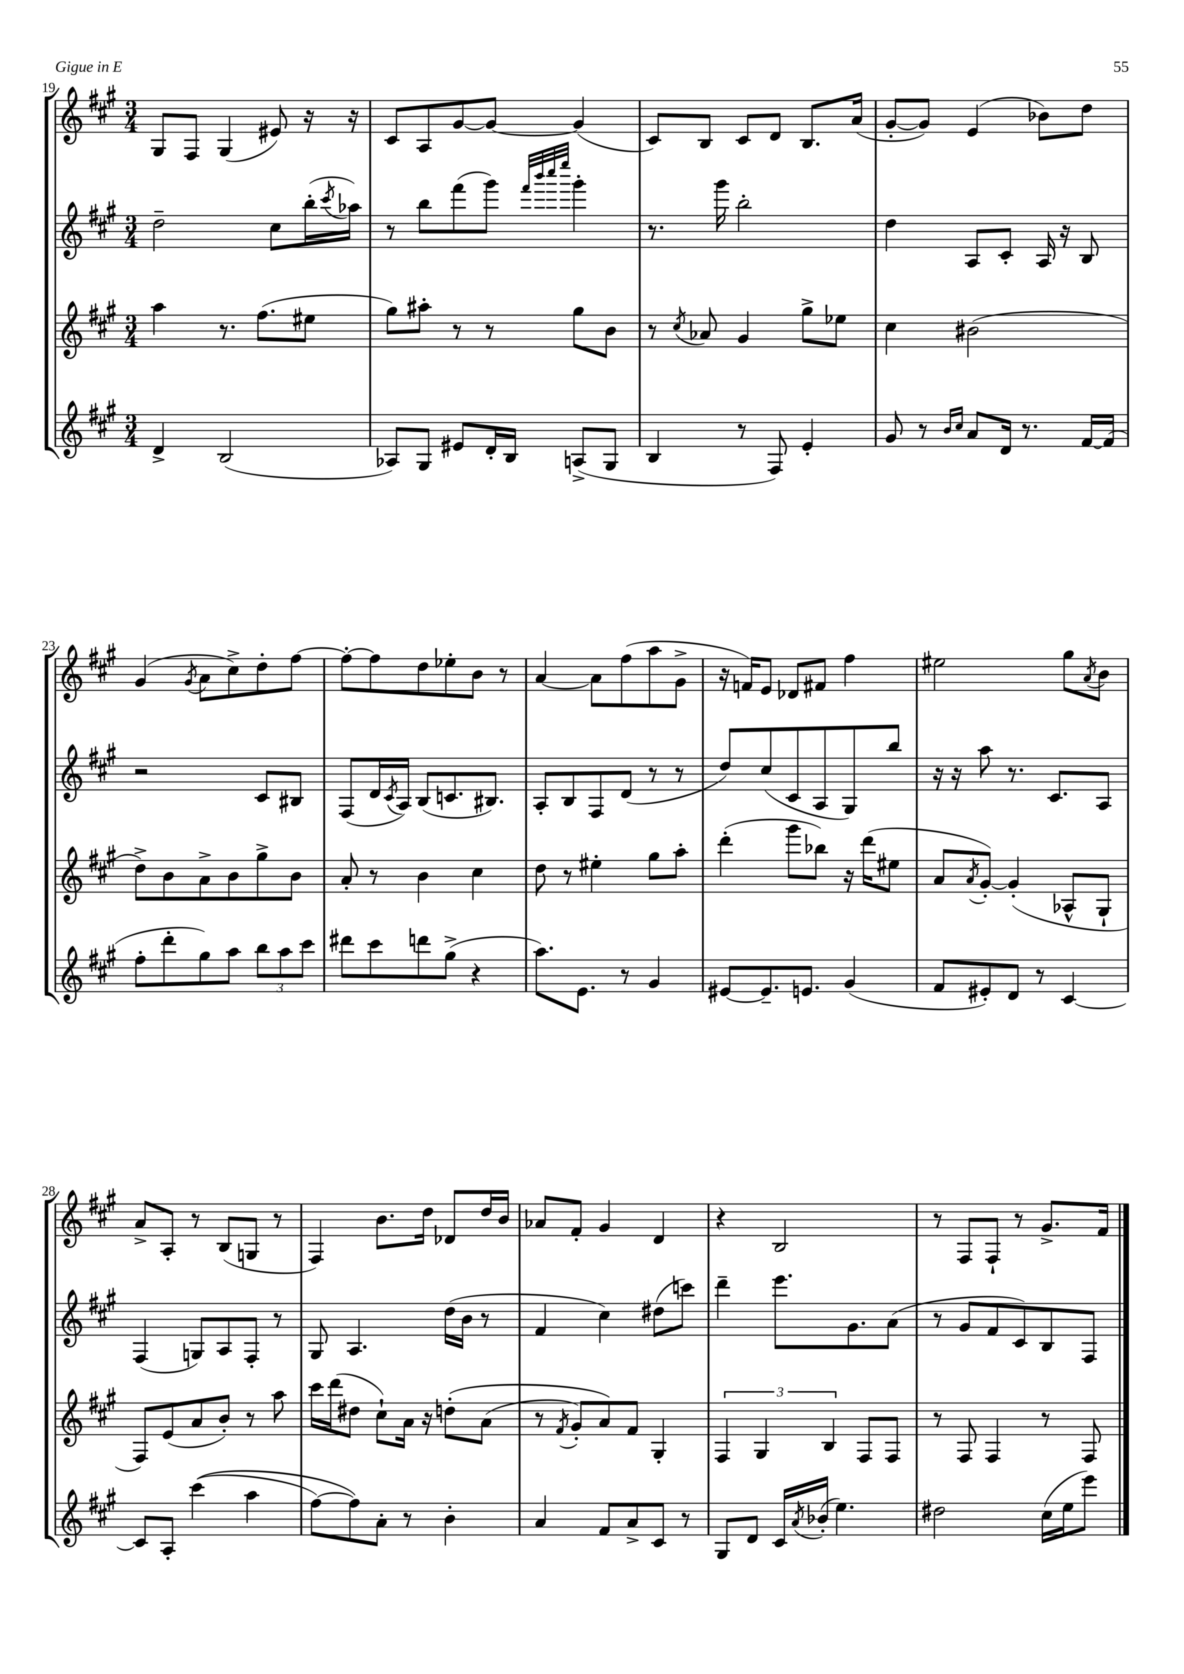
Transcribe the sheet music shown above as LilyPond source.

<<
\new StaffGroup <<
\new Staff = "s0" {
    \clef treble \key a \major \numericTimeSignature \time 3/4
    gis8 fis8 gis4( eis'8) r16 r16 |
    cis'8 a8 gis'8~ gis'8~ gis'4( |
    cis'8) b8 cis'8 d'8 b8. a'16( |
    gis'8~-. gis'8) e'4( bes'8) d''8 |
    gis'4( \acciaccatura { gis'8 } a'8 cis''8->) d''8-. fis''8~ |
    fis''8~-. fis''8 d''8 ees''8-. b'8 r8 |
    a'4~ a'8 fis''8( a''8 gis'8-> |
    r16 f'16) e'8 des'8 fis'8 fis''4 |
    eis''2 gis''8 \acciaccatura { a'8 } b'8 |
    a'8-> a8-. r8 b8( g8 r8 |
    fis4) b'8. d''16 des'8 d''16 b'16 |
    aes'8 fis'8-. gis'4 d'4 |
    r4 b2 |
    r8 fis8 fis8-! r8 gis'8.-> fis'16 \bar "|." |
}
\new Staff = "s1" {
    \clef treble \key a \major \numericTimeSignature \time 3/4
    d''2-- cis''8 b''16-.( \acciaccatura { cis'''8 } aes''16) |
    r8 b''8 fis'''8( gis'''8) \grace { fis'''32 b'''32 cis''''32 e''''32 } gis'''4-. |
    r8. gis'''16 b''2-. |
    d''4 a8 cis'8-. a16 r16 b8 |
    r2 cis'8 bis8 |
    fis8( d'16 \acciaccatura { cis'8 } a16) b8( c'8. bis8.) |
    a8-. b8 fis8 d'8( r8 r8 |
    d''8) cis''8( cis'8 a8 gis8) b''8 |
    r16 r16 a''8 r8. cis'8. a8 |
    fis4( g8) a8 fis8-. r8 |
    gis8 a4. d''16( b'16 r8 |
    fis'4 cis''4) dis''8( c'''8) |
    d'''4-- e'''8. gis'8. a'8( |
    r8 gis'8 fis'8 cis'8) b8 fis8 \bar "|." |
}
\new Staff = "s2" {
    \clef treble \key a \major \numericTimeSignature \time 3/4
    a''4 r8. fis''8.( eis''8 |
    gis''8) ais''8-. r8 r8 gis''8 b'8 |
    r8 \acciaccatura { cis''8 } aes'8 gis'4 gis''8-> ees''8 |
    cis''4 bis'2( |
    d''8->) b'8 a'8-> b'8 gis''8-> b'8 |
    a'8-. r8 b'4 cis''4 |
    d''8 r8 eis''4-. gis''8 a''8-. |
    d'''4-.( gis'''8 bes''8) r16 d'''16( eis''8 |
    a'8 \acciaccatura { a'8 } gis'8~-.) gis'4-.( aes8-^ gis8-! |
    fis8) e'8( a'8 b'8-.) r8 a''8 |
    cis'''16 d'''16( dis''8 cis''8-!) a'16 r16 d''8-.\( a'8( |
    r8 \acciaccatura { fis'8 } gis'8-.) a'8\) fis'8 gis4-. |
    \tuplet 3/2 { fis4 gis4 b4 } fis8 fis8 |
    r8 fis8 fis4 r8 fis8 \bar "|." |
}
\new Staff = "s3" {
    \clef treble \key a \major \numericTimeSignature \time 3/4
    d'4-> b2( |
    aes8) gis8 eis'8 d'16-. b16 a8->( gis8 |
    b4 r8 fis8) e'4-. |
    gis'8 r8 \grace { b'16 cis''16 } a'8 d'16 r8. fis'16~ fis'16( |
    fis''8-. d'''8-. gis''8) a''8 \tuplet 3/2 { b''8 a''8 cis'''8 } |
    dis'''8 cis'''8 d'''8 gis''8->( r4 |
    a''8.) e'8. r8 gis'4 |
    eis'8~ eis'8.-- e'8. gis'4( |
    fis'8 eis'8-.) d'8 r8 cis'4~ |
    cis'8 a8-. cis'''4(\( a''4 |
    fis''8~) fis''8\) a'8-. r8 b'4-. |
    a'4 fis'8 a'8-> cis'8 r8 |
    gis8 d'8 cis'16 \acciaccatura { a'8 } bes'16-.( e''4.) |
    dis''2 cis''16( e''16 e'''8) \bar "|." |
}
>>
>>
\layout { \context { \Score currentBarNumber = #19 } }
